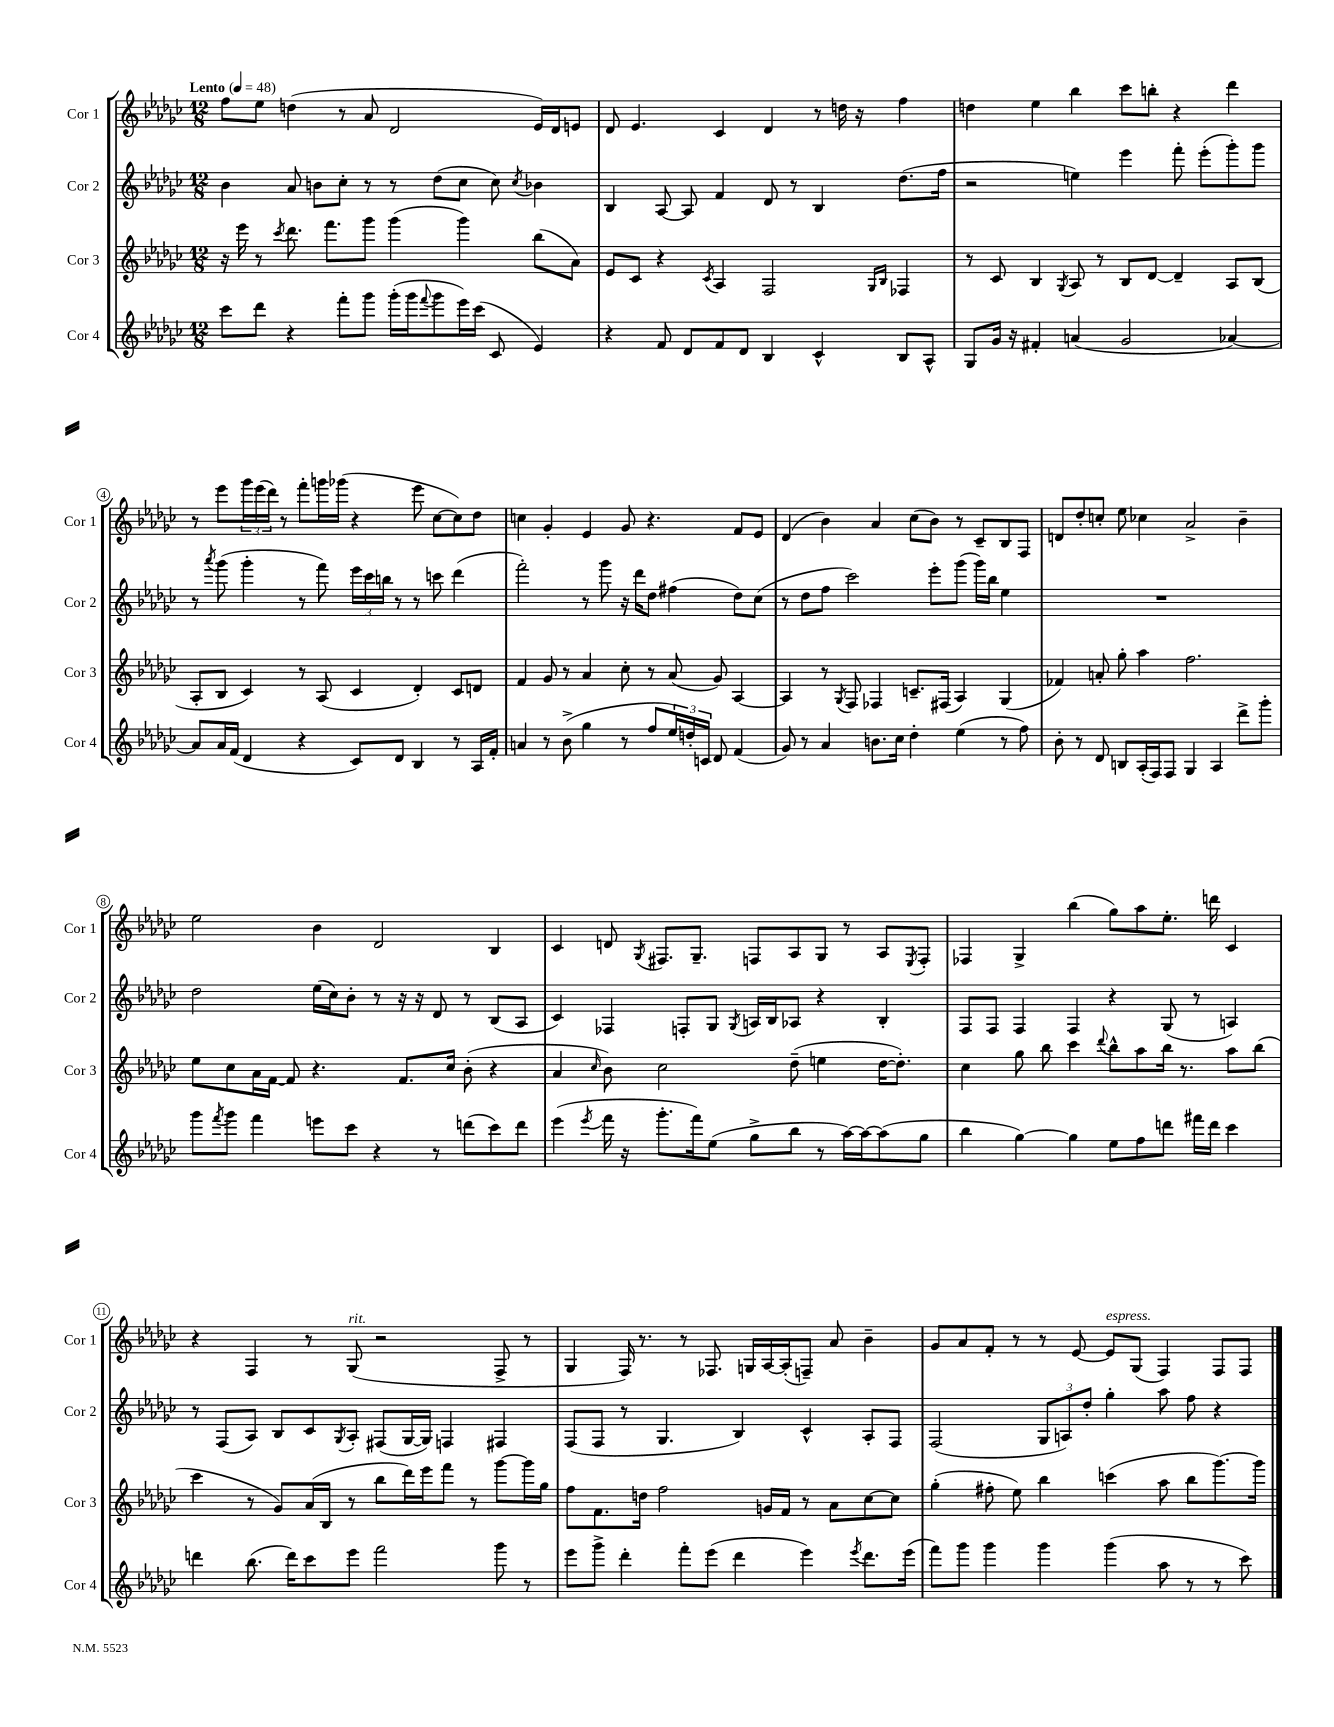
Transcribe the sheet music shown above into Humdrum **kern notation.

**kern	**kern	**kern	**kern
*staff4	*staff3	*staff2	*staff1
*clefG2	*clefG2	*clefG2	*clefG2
*k[b-e-a-d-g-c-]	*k[b-e-a-d-g-c-]	*k[b-e-a-d-g-c-]	*k[b-e-a-d-g-c-]
*M12/8	*M12/8	*M12/8	*M12/8
*MM48	*MM48	*MM48	*MM48
8ccc-	16r	4b-	8ff
.	16eee-	.	.
8ddd-	8r	.	8ee-
.	8qccc-	.	.
4r	8.ddd-	8a-	(4dd
.	.	8b	.
.	8.fff	.	.
8fff'	.	8cc-'	8r
8ggg-	8ggg-	8r	8a-
(16ggg-'	(4ggg-	8r	2d-
16ggg-	.	.	.
8qqfff	.	.	.
8ggg-	.	(8dd-	.
16eee-)	4ggg-)	8cc-	.
(16ccc-	.	.	.
8c-	.	8cc-)	.
.	.	8qcc-	.
4e-)	(8bb-	4b-	16e-)
.	.	.	16d-
.	8a-)	.	8e
=	=	=	=
4r	8e-	4B-	8d-
.	8c-	.	4.e-
8f	4r	[8A-	.
8d-	.	8A-]	.
.	8qc-	.	.
8f	4A-	4f	4c-
8d-	.	.	.
4B-	2F	8d-	4d-
.	.	8r	.
4c-^^	.	4B-	8r
.	.	.	16dd
.	.	.	16r
.	16qqG-	.	.
.	16qqB-	.	.
8B-	4F-	(8.dd-	4ff
8A-^^	.	.	.
.	.	16ff	.
=	=	=	=
8G-	8r	2r	4dd
16g-	8c-	.	.
16r	.	.	.
4f#'	4B-	.	4ee-
.	8qG-	.	.
(4a	8A-	4ee)	4bb-
.	8r	.	.
2g-	8B-	4eee-	8ccc-
.	[8d-	.	8bb'
.	4d-~]	8fff'	4r
.	.	(8eee-'	.
[4a-)	8A-	8ggg-')	4ddd-
.	(8B-	8ggg-	.
=	=	=	=
8a-]	8A-'	8r	8r
.	.	8qaaa-	.
16a-	8B-	(8ggg-	8eee-
(16f	.	.	.
4d-	4c-)	4ggg-'	24ggg-
.	.	.	(24eee-
.	.	.	24ddd-)
.	.	.	8r
4r	8r	8r	8fff'
.	(8A-	8fff)	16ggg
.	.	.	(16ggg-
8c-)	4c-	24eee-	4r
.	.	24ccc-	.
.	.	24bb	.
8d-	.	8r	.
4B-	4d-')	8r	8eee-
.	.	8ccc	[8cc-
8r	8c-	(4ddd-	8cc-])
16A-	8d	.	8dd-
16f'	.	.	.
=	=	=	=
4a	4f	2fff')	4cc
8r	8g-	.	4g-'
(8b-^	8r	.	.
4gg-	4a-	8r	4e-
.	.	8ggg-	.
8r	8cc-'	16r	8g-
.	.	16ddd-	.
8ff	8r	8dd-	4.r
24ee-)	(8a-	(4ff#	.
24dd'	.	.	.
24c	.	.	.
8d-	8g-)	.	.
(4f	[4A-	8dd-)	8f
.	.	(8cc-	8e-
=	=	=	=
8g-)	4A-]	8r	(4d-
8r	.	8dd-	.
4a-	8r	8ff	4b-)
.	8qG-	.	.
.	8F	2ccc-)	.
8.b	4F-	.	4a-
16cc-	.	.	.
4dd-'	8.c~	.	(8cc-
.	.	8eee-'	8b-)
.	(16F#	.	.
(4ee-	4A-)	(8ggg-	8r
.	.	16ggg-)	8c-~
.	.	16bb-	.
8r	(4G-	4ee-	8B-
8ff)	.	.	8F
=	=	=	=
8b-'	4f-)	1.r	8d
8r	.	.	8dd-'
8d-	8a'	.	8cc'
8B	8gg-'	.	8ee-
(16A-'	4aa-	.	4cc-
16F)	.	.	.
8F	.	.	.
4G-	2.ff	.	2a-^
4A-	.	.	.
8ddd-^	.	.	4b-~
8ggg-'	.	.	.
=	=	=	=
8ggg-	8ee-	2dd-	2ee-
8qfff	.	.	.
8ggg-	8cc-	.	.
4fff	16a-	.	.
.	[16f	.	.
.	8f]	.	.
8eee	4.r	(16ee-	4b-
.	.	16cc-)	.
8ccc-	.	8b-'	.
4r	.	8r	2d-
.	8.f	16r	.
.	.	16r	.
8r	.	8d-	.
.	16cc-	.	.
(8ddd	(8b-'	8r	.
8ccc-)	4r	(8B-	4B-
8ddd	.	8A-	.
=	=	=	=
(4eee-	4a-	4c-)	4c-
8qeee-	16qqcc-	.	.
16fff	8b-)	4F-	8d
16r	.	.	.
.	.	.	8qG-
8.ggg-'	2cc-	.	8.F#
.	.	8F'	.
16fff)	.	.	8.G-~
(8ee-	.	8G-	.
.	.	8qG-	.
8gg-^	.	16A	8F
.	.	16B-	.
8bb-	(8dd-~	8A-	8A-
8r	4ee	4r	8G-
[16aa-)	.	.	8r
16aa-_	.	.	.
(8aa-]	[16dd-	4B-'	8A-
.	8.dd-'])	.	.
.	.	.	8qE-
8gg-	.	.	8F'
=	=	=	=
4bb-	4cc-	8F	4F-
.	.	8F	.
[4gg-)	8gg-	4F	4G-^
.	8bb-	.	.
4gg-]	4ccc-	4F	(4bb-
.	8qqddd-	.	.
8ee-	8bb-^^	4r	8gg-)
8ff	8aa-	.	8aa-
8ddd	16bb-	(8G-	8.ee-'
.	8.r	.	.
16fff#	.	8r	.
16ddd	.	.	16ddd
4ccc-	8aa-	4A)	4c-
.	(8bb-	.	.
=	=	=	=
4ddd	4ccc-	8r	4r
.	.	(8F	.
(8.bb-	8r	8A-)	4F
.	8g-)	8B-	.
16ddd)	.	.	.
8ccc-	(16a-	8c-	8r
.	16B-	.	.
.	.	8qG-	.
8eee-	8r	8A-'	(8G-
2fff	8bb-	(8F#	2r
.	16ddd-)	[16G-	.
.	16eee-	16G-])	.
.	8fff	4F	.
.	8r	.	.
8ggg-	[8ggg-	4F#	8F^
8r	16ggg-]	.	8r
.	16gg-	.	.
=	=	=	=
8eee-	8ff	(8F	4G-
8ggg-^	8.f	8F	.
4ddd-'	.	8r	16F)
.	16dd	.	8.r
.	2ff	4.G-	.
8fff'	.	.	8r
(8eee-	.	.	8.F-
4ddd-	.	4B-)	.
.	.	.	16G
.	16g	.	[16A-
.	16f	.	(16A-']
4eee-)	8r	4c-^^	8F~)
.	8a-	.	8a-
8qeee-	.	.	.
8.ddd-	[8cc-	8A-'	4b-~
.	8cc-]	8F	.
(16eee-	.	.	.
=	=	=	=
8fff)	(4gg-'	(2F	8g-
8ggg-	.	.	8a-
4ggg-	8ff#'	.	8f'
.	8ee-)	.	8r
4ggg-	4bb-	12G-	8r
.	.	12A)	.
.	.	.	[8e-
.	.	12dd-'	.
(4ggg-	(4ccc	4gg-'	8e-]
.	.	.	(8G-
8aa-	8aa-	8aa-	4F)
8r	8bb-	8ff	.
8r	[8.ggg-)	4r	8F
8ccc-)	.	.	8F
.	16ggg-]	.	.
==	==	==	==
*-	*-	*-	*-
